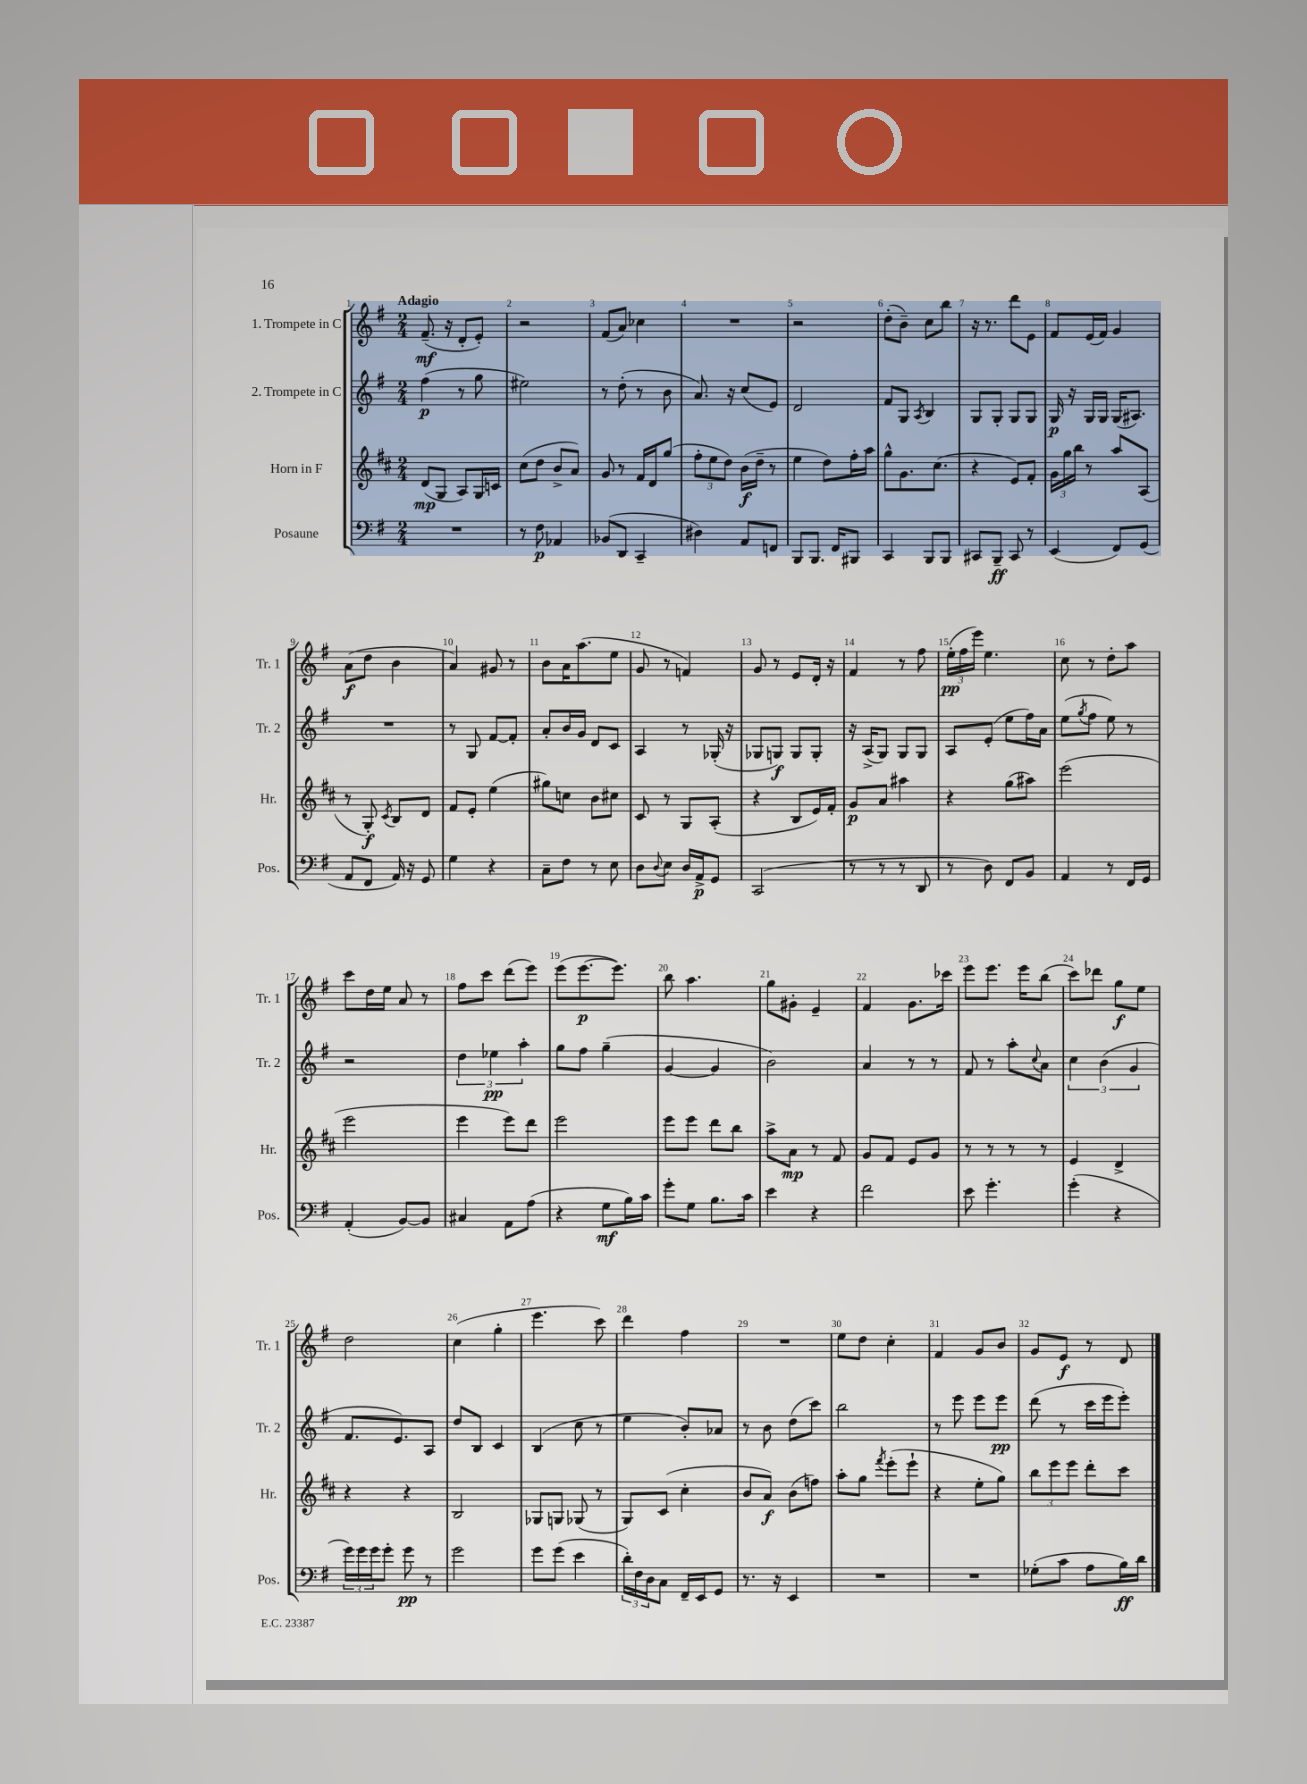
<<
\new StaffGroup <<
\new Staff = "s0" \with { instrumentName = "1. Trompete in C" shortInstrumentName = "Tr. 1" } {
    \clef treble \key g \major \numericTimeSignature \time 2/4 \tempo "Adagio"
    fis'8.--\mf( r16 d'8-. e'8-.) |
    r2 |
    fis'8( a'8) ces''4 |
    R2 |
    r2 |
    d''8-.( b'8--) c''8 b''8 |
    r16 r8. d'''8 e'8 |
    fis'8 e'16( fis'16) g'4 |
    a'8\f( d''8 b'4 |
    a'4) gis'8 r8 |
    b'8 a'16 a''8.( e''8 |
    g'8 r8 f'4) |
    g'8 r8 e'8 d'16-. r16 |
    fis'4 r8 fis''8 |
    \tuplet 3/2 { e''16-.\pp( fis''16 e'''16) } e''4. |
    c''8 r8 d''8-. a''8 |
    c'''8 d''16 e''16 a'8 r8 |
    fis''8 c'''8 d'''8( e'''8) |
    e'''8( e'''8.~\p e'''8.) |
    b''8 a''4. |
    g''8 gis'8-. e'4-- |
    fis'4 g'8. ces'''16 |
    e'''8 e'''8. e'''16 b''8( |
    c'''8) des'''8 g''8\f e''8 |
    d''2 |
    c''4( g''4-. |
    e'''4. c'''8) |
    d'''4 fis''4 |
    R2 |
    e''8 d''8 c''4-. |
    fis'4 g'8 b'8 |
    g'8 e'8\f r8 d'8 \bar "|." |
}
\new Staff = "s1" \with { instrumentName = "2. Trompete in C" shortInstrumentName = "Tr. 2" } {
    \clef treble \key g \major \numericTimeSignature \time 2/4
    fis''4\p( r8 g''8 |
    eis''2) |
    r8 d''8-.( r8 b'8 |
    a'8.) r16 c''8( e'8) |
    d'2 |
    fis'8 g8 \acciaccatura { a8 } b4 |
    g8 g8-. g8 g8 |
    g16\p r16 g16 g16 g16( ais8.) |
    R2 |
    r8 g8 fis'8~ fis'8-. |
    a'8-. b'16 g'16 d'8 c'8 |
    a4 r8 ges16-.( r16 |
    ges8 g8\f) g8 g8-. |
    r16 a16->( g8) g8 g8 |
    a8 e'8-.( e''8 fis''16) a'16 |
    e''8( \acciaccatura { g''8 } fis''8 e''8) r8 |
    r2 |
    \tuplet 3/2 { d''4 ees''4\pp a''4-. } |
    g''8 fis''8 g''4--( |
    g'4~ g'4 |
    b'2) |
    a'4 r8 r8 |
    fis'8 r8 a''8-. \appoggiatura { c''8 } a'8 |
    \tuplet 3/2 { c''4 b'4( g'4 } |
    fis'8. e'8.) a8 |
    d''8 b8 c'4 |
    b4( c''8 r8 |
    e''4 b'8-.) aes'8 |
    r8 b'8 d''8( c'''8) |
    b''2 |
    r8 e'''8 e'''8 e'''8\pp |
    d'''8( r8 c'''16 e'''16 e'''8-.) \bar "|." |
}
\new Staff = "s2" \with { instrumentName = "Horn in F" shortInstrumentName = "Hr." } {
    \clef treble \key d \major \numericTimeSignature \time 2/4
    d'8\mp( g8 a8) g16 c'16 |
    cis''8( d''8 b'8-> a'8) |
    g'8 r8 fis'16 d'16 g''8( |
    \tuplet 3/2 { fis''8-. e''8 d''8) } b'16\f( d''16-- r8 |
    e''4 d''8) fis''16-. a''16 |
    g''8-^ g'8. cis''8.( |
    r4 e'8) fis'8-. |
    \tuplet 3/2 { g'16 g''16 b''16 } r8 a''8 a8( |
    r8 g8-.\f) \acciaccatura { cis'8 } b8 d'8 |
    fis'8 e'8-. e''4( |
    gis''8) c''8 b'8 cis''8 |
    cis'8 r8 g8 a8-.( |
    r4 b8 e'16) fis'16-. |
    g'8\p a'8 ais''4 |
    r4 g''8( ais''8) |
    e'''2( |
    e'''2 |
    e'''4 e'''8) d'''8 |
    e'''2 |
    e'''8 e'''8 d'''8 b''8 |
    a''8-> a'8\mp r8 fis'8 |
    g'8 fis'8 e'8 g'8 |
    r8 r8 r8 r8 |
    e'4 d'4-> |
    r4 r4 |
    b2 |
    ges8 g8 ges8( r8 |
    g8) cis'8( cis''4-. |
    b'8 a'8\f) b'8( f''8) |
    a''8-. g''8 \acciaccatura { fis'''8 } e'''8-.( e'''8-! |
    r4 e''8-. g''8) |
    \tuplet 3/2 { b''8 e'''8 e'''8 } d'''8-. cis'''8 \bar "|." |
}
\new Staff = "s3" \with { instrumentName = "Posaune" shortInstrumentName = "Pos." } {
    \clef bass \key g \major \numericTimeSignature \time 2/4
    R2 |
    r8 fis8\p aes,4 |
    bes,8( d,8 c,4-- |
    dis4) a,8 f,8 |
    b,,8 b,,8. fis,16 bis,,8 |
    c,4 b,,8 b,,8 |
    cis,8 b,,8--\ff cis,8 r8 |
    e,4( fis,8) g,8( |
    a,8 fis,8 a,16) r16 g,8 |
    g4 r4 |
    c8-- fis8 r8 e8 |
    d8 \appoggiatura { d8 } e8 d16 a,16->\p g,8 |
    c,2( |
    r8 r8 r8 d,8 |
    r8 d8) fis,8 b,8 |
    a,4 r8 fis,16 g,16 |
    a,4-.( b,8~) b,8 |
    cis4 a,8 a8( |
    r4 g8\mf b16) c'16 |
    g'8-. g8 b8. c'16 |
    e'4 r4 |
    fis'2 |
    e'8 g'4.-. |
    g'4-.( r4 |
    \tuplet 3/2 { g'16) g'16 g'16 } g'8-. g'8\pp r8 |
    g'2 |
    g'8 g'8( e'4 |
    \tuplet 3/2 { d'16-.) fis16 d16 } c8 fis,16-- e,16 g,8 |
    r8. r16 e,4 |
    R2 |
    R2 |
    ges8-.( c'8 a8 b16\ff) d'16 \bar "|." |
}
>>
>>
